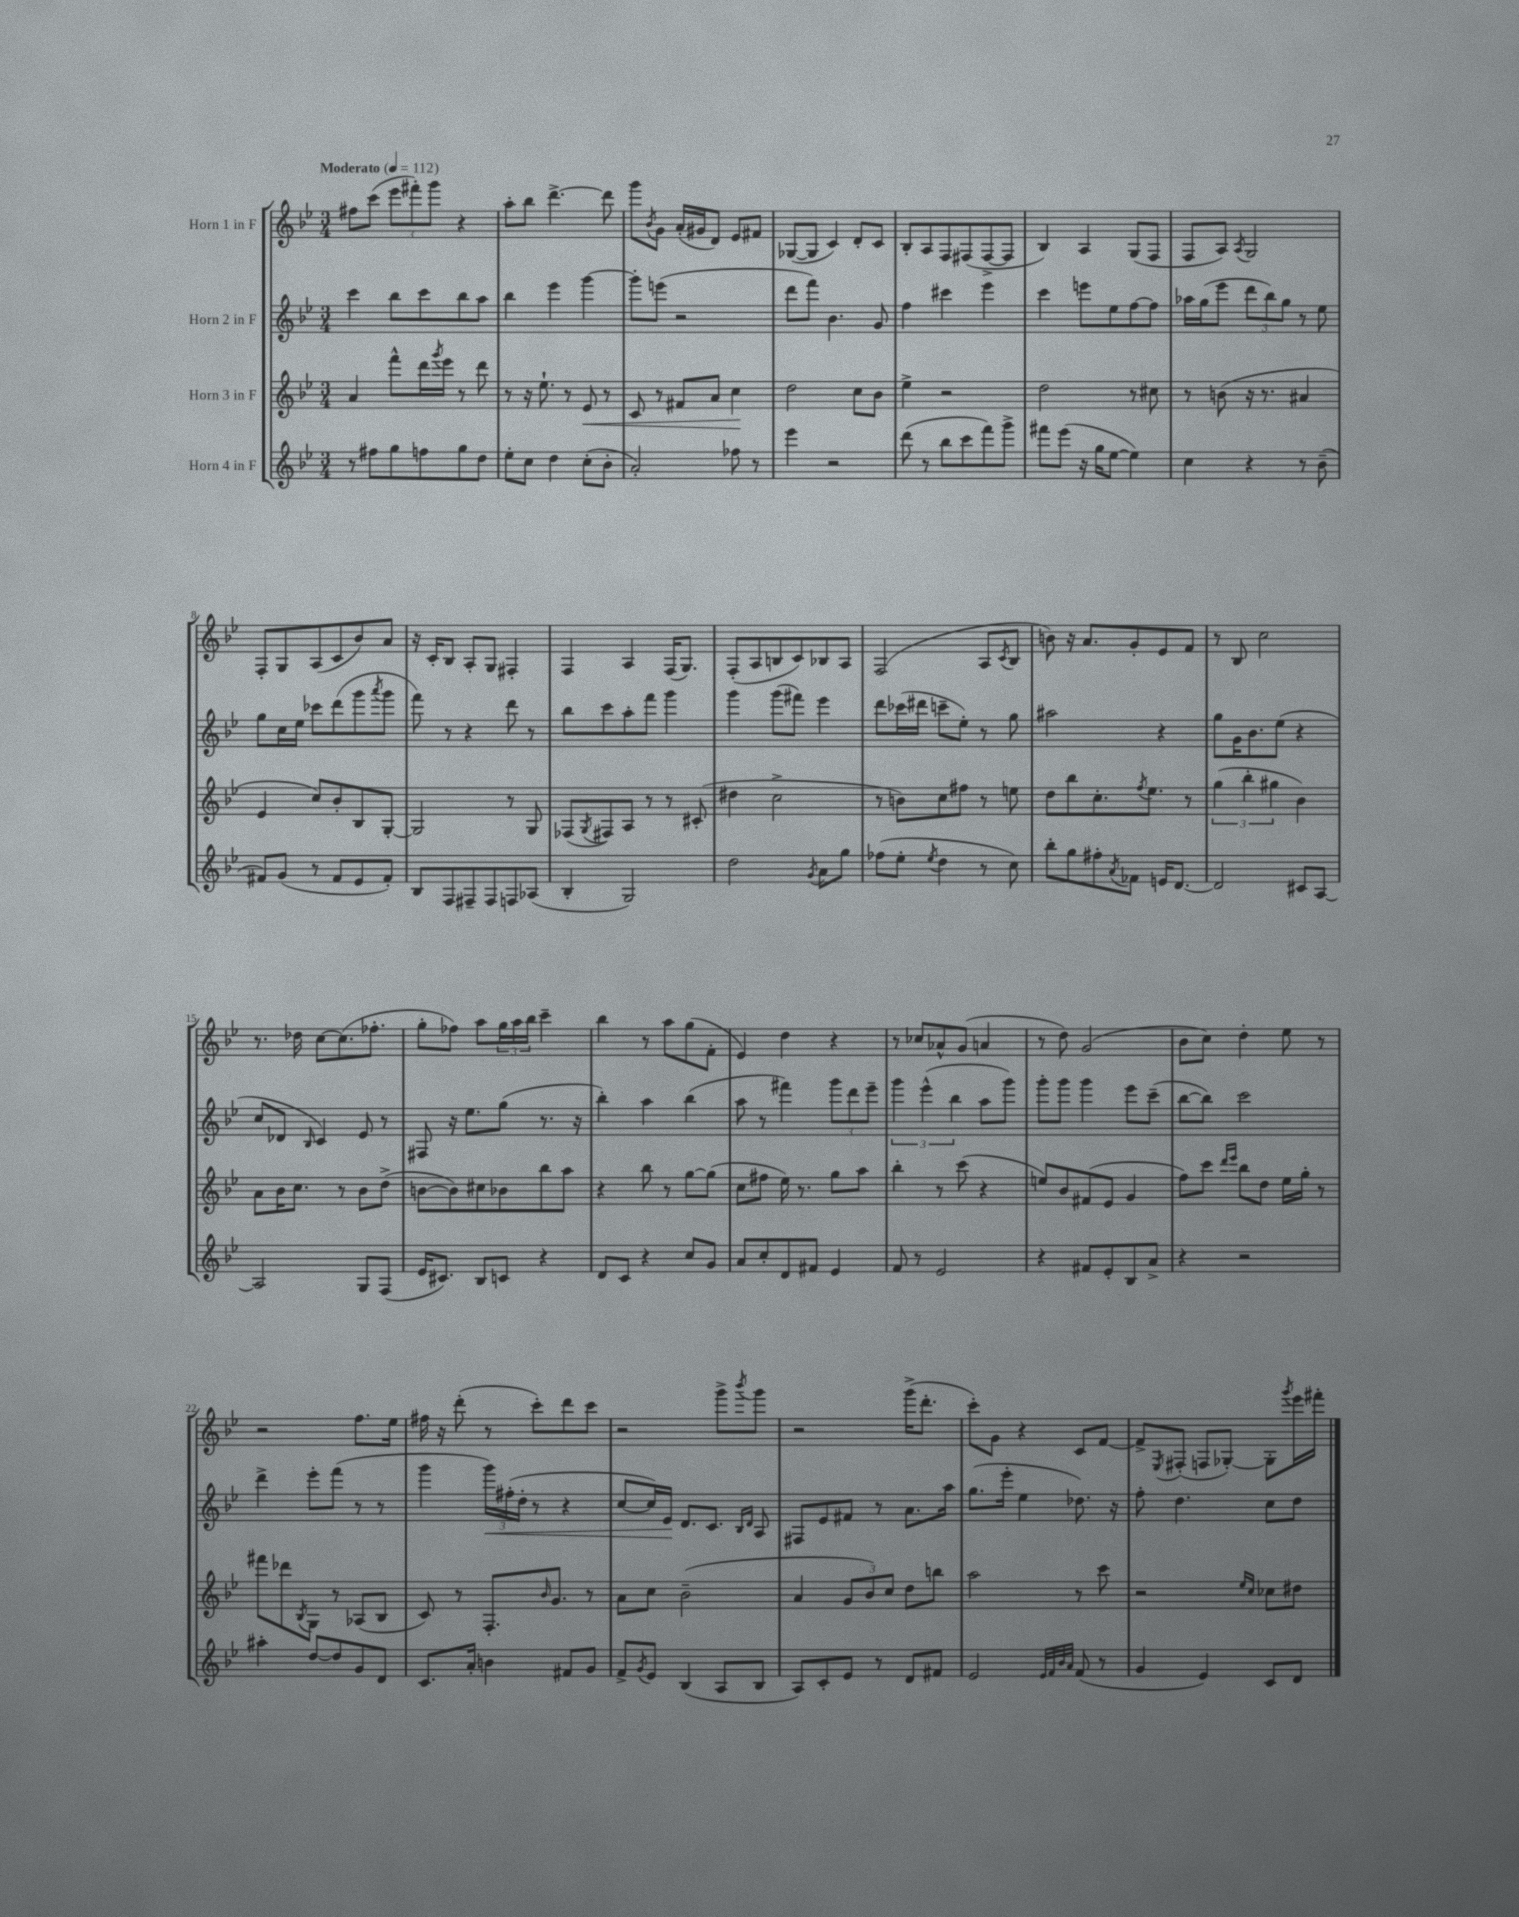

**kern	**kern	**kern	**kern
*staff4	*staff3	*staff2	*staff1
*clefG2	*clefG2	*clefG2	*clefG2
*k[b-e-]	*k[b-e-]	*k[b-e-]	*k[b-e-]
*M3/4	*M3/4	*M3/4	*M3/4
*MM112	*MM112	*MM112	*MM112
8r	4a	4ccc	8ff#
8ff#	.	.	(8ccc
8gg	8fff^^	8bb-	12eee-
.	.	.	12fff#')
8ff	16ddd	8ccc	.
.	.	.	12ggg
.	8qggg	.	.
.	16eee-	.	.
8gg	8r	8bb-	4r
8dd	8ddd	8aa	.
=	=	=	=
8ee-'	8r	4bb-	8aa'
8cc	16r	.	8bb-
.	8.ee-`	.	.
4dd	.	4eee-	[4.ddd^
.	8r	.	.
(8cc'	8e-	[4ggg	.
8b-'	8r	.	8ddd]
=	=	=	=
2a')	8c	8ggg']	8ggg
.	.	.	8qb-
.	8r	(8eee	8g
.	8f#	2r	(16a'
.	.	.	16g#
.	8a	.	8d)
8ff-	4cc	.	8e-
8r	.	.	8f#
=	=	=	=
4eee-	2dd	8ddd	([8G-
.	.	8fff)	8G-]
2r	.	4.b-	4c)
.	8cc	.	8d'
.	8b-	8g	8c
=	=	=	=
(8ddd	4ee-^	4ff	8B-'
8r	.	.	8A
8bb-	2r	4ccc#	8F
8ccc	.	.	(8F#
8fff)	.	4eee-	[8F#^
8ggg^	.	.	8F#]
=	=	=	=
8fff#	2dd	4ccc	4B-)
(8eee-	.	.	.
16r	.	8eee	4A
16gg	.	.	.
[8ee-	.	8ee-	.
4ee-])	8r	[8ff	(8G
.	8cc#	8ff]	8F
=	=	=	=
4cc	8r	16aa-	8F
.	.	(16gg	.
.	(8b	8eee-	8A)
.	.	.	8qA
4r	16r	12ddd	2G
.	8.r	.	.
.	.	12bb-)	.
.	.	12gg	.
8r	4a#	8r	.
(8b-~	.	8ee-	.
=	=	=	=
8f#)	4e-	8gg	8F'
(8g	.	16cc	8G
.	.	16ee-	.
8r	8cc)	8ccc-	(8A
8f#	8b-'	(8ddd	8c
8e-	8B-	8ggg	8b-)
.	.	8qaaa	.
8f#')	[8G'	8ggg	8a
=	=	=	=
8B-	2G]	8fff)	16r
.	.	.	16c'
8F	.	8r	8B-
8F#~	.	4r	8A'
8F#	.	.	8G
8F	8r	8ddd	4F#'
(8A-	8G	8r	.
=	=	=	=
4B-'	(8F-	8bb-	4F
.	8qG	.	.
.	8F#)	8ccc	.
2G)	8A	8aa'	4A
.	8r	8fff	.
.	8r	4ggg	(16F
.	.	.	8.G)
.	(8c#'	.	.
=	=	=	=
2dd	4dd#	4ggg	(8F'
.	.	.	8A
.	2cc^	(8ggg	8B
.	.	8fff#)	8c)
8qg	.	.	.
8a	.	4eee-	8B-
8gg	.	.	8A
=	=	=	=
(8ff-	8r	8ddd	(2F
8ee-'	8b)	(16ccc-	.
.	.	16ddd#	.
8qee-	.	.	.
4dd	8cc	8ccc~	.
.	8ff#	8ee-')	.
8r	8r	8r	8A
.	.	.	8qc
8cc)	8ee	8gg	8B-
=	=	=	=
8bb-'	8dd	2aa#	8b)
8gg	8bb-	.	16r
.	.	.	8.a
8ff#'	8.cc'	.	.
8qa	.	.	.
8f-	.	.	8g'
.	8qff	.	.
.	8.ee-	.	.
16e	.	4r	8e-
[8.d	.	.	.
.	8r	.	8f
=	=	=	=
2d]	(6gg	8gg	8r
.	.	16g	8B-
.	6bb-'	.	.
.	.	8.b-	.
.	.	.	2cc
.	6gg#	.	.
.	.	(8ee-	.
8c#	4b-)	4r	.
[8A	.	.	.
=	=	=	=
2A]	8a	8cc	8.r
.	16b-	8d-	.
.	8.cc	.	16dd-
.	.	16qqB-	.
.	.	4c)	[8cc
.	8r	.	(8.cc]
8G	8b-	8e-	.
.	.	.	8.ff-'
(8F	(8dd^	8r	.
=	=	=	=
16e-	[8b	8F#	8gg'
8.c#)	.	.	.
.	8b])	16r	8ff-)
.	.	8.ee-	.
8B-	8cc#	.	8aa
8c	8b-	(8gg	24gg
.	.	.	24aa
.	.	.	24bb-
4r	8bb-	8.r	4ccc~
.	8aa	.	.
.	.	16r	.
=	=	=	=
8d	4r	4bb-')	4bb-
8c	.	.	.
4r	8bb-	4aa	8r
.	8r	.	8aa
8cc	[8gg	(4bb-	(8gg
8g	(8gg]	.	8f'
=	=	=	=
8a	8cc	8aa	4e-)
8cc'	8ff#	8r	.
8d	16ee-)	4fff#)	4dd
.	8.r	.	.
8f#	.	.	.
4e-	8gg	12ggg	4r
.	.	12ddd	.
.	8aa	.	.
.	.	12eee-~	.
=	=	=	=
8f	4bb-'	6ggg	8r
8r	.	.	8cc-
.	.	(6eee-^^	.
2e-	8r	.	8a-^^
.	.	6bb-	.
.	(8ccc	.	(8g
.	4r	8aa	4a
.	.	8ggg)	.
=	=	=	=
4r	8ee)	8ggg'	8r
.	8b-	8ggg	8dd)
8f#	(8f#	4ggg	(2g
8e-'	8e-	.	.
8B-	4g	8eee-	.
8a^	.	(8ccc~	.
=	=	=	=
4r	8ff)	[8bb-	8b-
.	8ccc	8bb-])	8cc)
.	16qqddd	.	.
.	16qqeee-	.	.
2r	8bb-	2ccc	4dd'
.	8dd	.	.
.	16ee-	.	8ee-
.	16gg'	.	.
.	8r	.	8r
=	=	=	=
4aa#'	8fff#	4ddd^	2r
.	8ddd-	.	.
.	8qB-	.	.
[8dd	8G	8eee-'	.
8dd]	8r	(8fff	.
8g	(8A-	8r	8.ff
8d	8B-	8r	.
.	.	.	16ee-
=	=	=	=
8.c	8c)	4ggg	16ff#
.	.	.	16r
.	8r	.	(8ddd'
16a'	.	.	.
4b	8.F'	24ggg)	8r
.	.	(24ff#'	.
.	.	24dd'	.
.	.	8r	8ccc')
.	16qqb-	.	.
.	8.g	.	.
8f#	.	4r	8ddd
8g	8r	.	8ccc
=	=	=	=
8f^	8a	[8cc	2r
8qg	.	.	.
8e-	8cc	16cc])	.
.	.	16e-	.
(4B-	(2b-~	8.d	.
.	.	8.c	.
8A	.	.	8ggg^
.	.	16qqB-	.
.	.	16qqd	8qbbb-
8B-	.	8A	8ggg
=	=	=	=
8A)	4a	8F#	2r
8c'	.	8e-	.
8e-	12g	8f#	.
.	12b-)	.	.
8r	.	8r	.
.	12cc	.	.
8d	8dd	8.a	(16ggg^
.	.	.	8.ddd'
8f#	8bb	.	.
.	.	16aa	.
=	=	=	=
2e-	2aa	(8.gg	8ccc')
.	.	.	8g
.	.	16eee-'	.
.	.	4ee-	4r
32qqe-	.	.	.
32qqf	.	.	.
32qqb-	.	.	.
32qqa	.	.	.
(8f	8r	8.dd-)	8c
8r	8ccc	.	[8f
.	.	16r	.
=	=	=	=
4g	2r	8ff'	8f^]
.	.	.	8qE-
.	.	4.dd	(8F#'
4e-)	.	.	8F
.	.	.	[8G-')
.	16qqee-	.	.
.	16qqcc	.	.
8c	8cc-	8cc	8G-']
.	.	.	8qggg
8d	8dd#	8dd	16eee-
.	.	.	16fff#'
==	==	==	==
*-	*-	*-	*-
